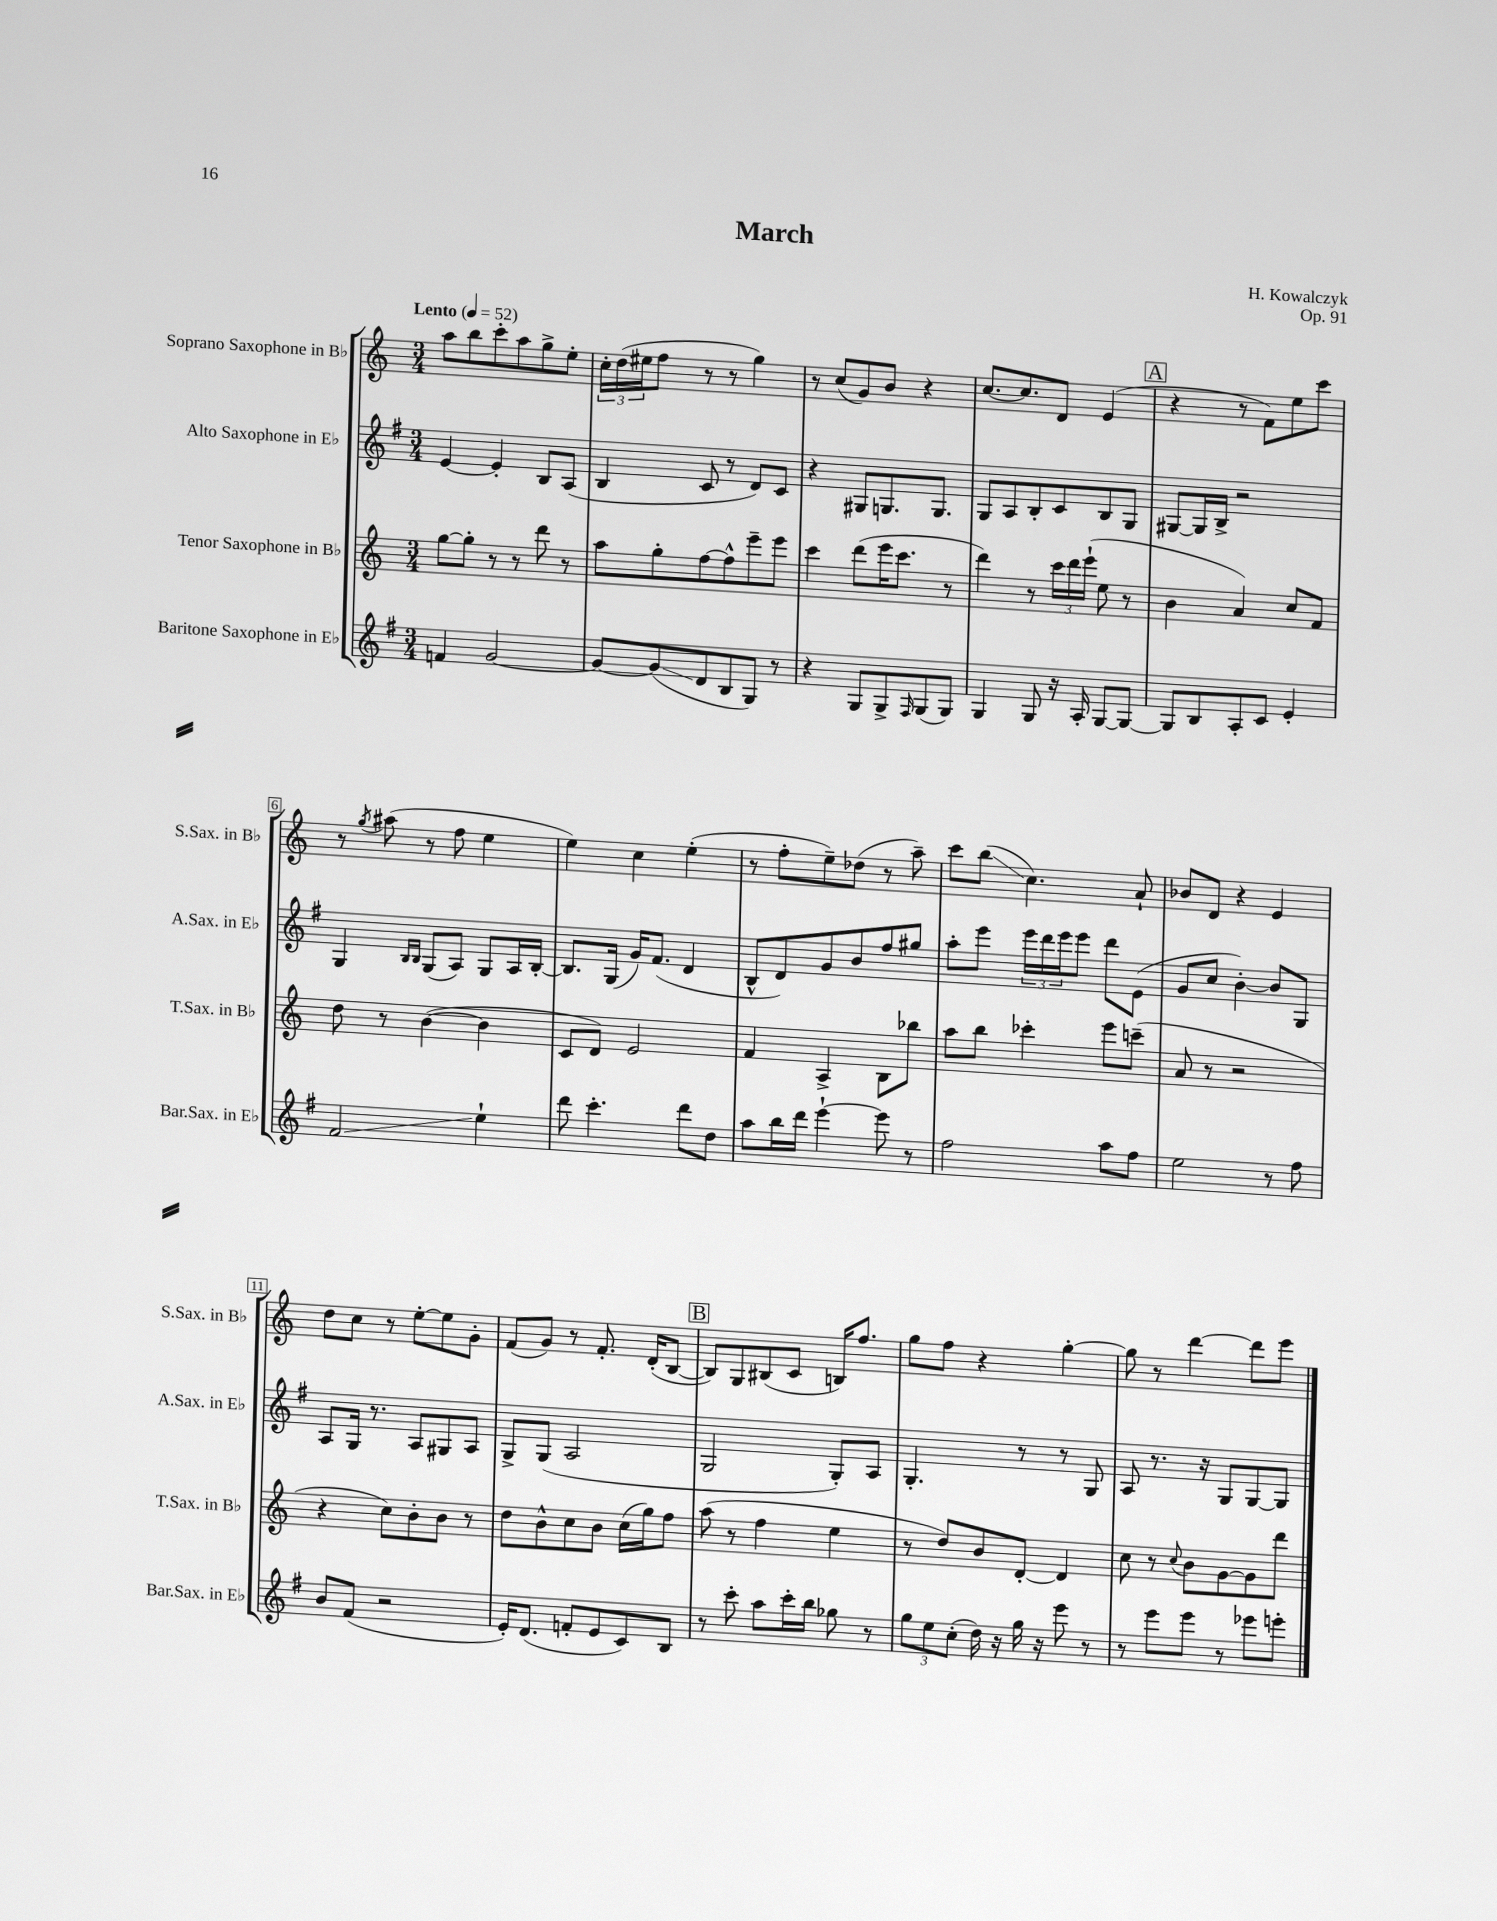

**kern	**kern	**kern	**kern
*staff4	*staff3	*staff2	*staff1
*clefG2	*clefG2	*clefG2	*clefG2
*k[f#]	*k[]	*k[f#]	*k[]
*M3/4	*M3/4	*M3/4	*M3/4
*MM52	*MM52	*MM52	*MM52
4f/	[8gg\L	[4e/	8aa\L
.	8gg'\]J	.	8bb\
[2g/	8r	4e'/]	8ccc'\
.	8r	.	8aa\
.	8ddd\	8B/L	8gg^\
.	8r	(8A/J	8ee'\J
=	=	=	=
8g/_L	8aa\L	4B/	24cc'\LL
.	.	.	(24dd\
.	.	.	24ee#\J
(8g/]	8gg'\	.	8ff\J
8d/	[8ff\	8c/	8r
8B/	8ff^^\]	8r	8r
8G/J)	8eee~\	8d/L)	4gg\)
8r	8eee\J	8c/J	.
=	=	=	=
4r	4ccc\	4r	8r
.	.	.	(8cc/L
8G/L	(8ddd\L	8G#/L	8g/)
8G^/	16eee\K	8.G/	8b/J
.	8.ccc\J	.	.
16qqF#/	.	.	.
(8G/	.	.	4r
.	.	8.G/J	.
8G/J)	8r	.	.
=	=	=	=
4G/	4ddd\)	8G/L	[8.cc/L
.	.	8A/	.
.	.	.	8.cc/]
8G/	8r	8B'/	.
16r	24ccc\LL	8c/	8d/J
.	24ddd\	.	.
16A'/	.	.	.
.	(24eee`\JJ	.	.
[8G/L	8ee\	8B/	(4e/
8G/_J	8r	8G/J	.
=	=	=	=
8G/]L	4b\	[8G#/L	4r
8B/	.	16G#/]L	.
.	.	16B^/JJ	.
8A'/	4a/)	2r	8r
8c/J	.	.	8f\L)
4e'/	8cc/L	.	8ee\
.	8f/J	.	8ccc\J
=	=	=	=
2f#/	8dd\	4G/	8r
.	.	.	8qgg/
.	8r	.	(8aa#\
.	.	16qqB/LL	.
.	.	16qqB/JJ	.
.	([4b\	(8G/L	8r
.	.	8A/J)	8ff\
4ee`\	4b\]	8G/L	4ee\
.	.	16A/L	.
.	.	[16B'/JJ	.
=	=	=	=
8ddd\	8c/L	8.B/]L	4ee\)
4.ccc'\	8d/J)	.	.
.	.	(16G/Jk	.
.	2e/	16g/LK)	4cc\
.	.	(8.f#/J	.
8ddd\L	.	4d/	(4ee'\
8dd\J	.	.	.
=	=	=	=
8aa\L	4f/	8B^^/L	8r
16bb\L	.	8d/)	8ff'\L
16ddd\JJ	.	.	.
[4eee`\	4A^/	8g/	8ee~\)
.	.	8b/	(8dd-\J
8eee\]	8B\L	8ff#/	8r
8r	8bb-\J	8gg#/J	8aa~\)
=	=	=	=
2ff#\	8aa\L	8aa'\L	8ccc\L
.	8bb\J	8eee\J	(8bb\J
.	4ccc-'\	24eee\LL	4.cc\)
.	.	24ddd\	.
.	.	24eee\J	.
.	.	8eee\J	.
8aa\L	8eee\L	8ddd\L	.
8ff#\J	(8ccc~\J	(8e\J	8a`/
=	=	=	=
2ee\	8a/	8g/L	8b-/L
.	8r	8cc/J	8d/J
.	2r	[4b'\)	4r
8r	.	8b/]L	4e/
8ff#\	.	8G/J	.
=	=	=	=
8b/L	4r	8A/L	8dd\L
(8f#/J	.	16G/Jk	8cc\J
.	.	8.r	.
2r	8cc\L)	.	8r
.	8b'\	8A/L	[8ee'\L
.	8b\J	8G#/	8ee\]
.	8r	8A/J	8g'\J
=	=	=	=
16e'/LK)	8dd\L	8G^/L	(8f/L
(8.d/J	.	.	.
.	8b^^\	(8G/J	8g/J)
8f'/L	8cc\	2A/	8r
8e/	8b\J	.	8.f'/
8c/)	(16cc\LL	.	.
.	16gg\J)	.	(16d'/LK
8B/J	8ff\J	.	[8B/J
=	=	=	=
8r	(8aa\	2G/	8B/]L)
8ccc'\	8r	.	8G/
8aa\L	4ff\	.	(8B#/
16ccc'\L	.	.	8c/J
16bb\JJ	.	.	.
8gg-\	4ee\	8G'/L)	16B/LK)
.	.	.	8.ff/J
8r	.	8A/J	.
=	=	=	=
12gg\L	8r	4.G'/	8gg\L
12ee\	.	.	.
.	8dd/L)	.	8ff\J
(12cc'\J	.	.	.
16dd\)	8b/	.	4r
16r	.	.	.
16gg\	[8d'/J	8r	.
16r	.	.	.
8eee\	4d/]	8r	[4gg'\
8r	.	8G/	.
=	=	=	=
8r	8cc\	8A/	8gg\]
8eee\L	8r	8.r	8r
.	8qqcc/	.	.
8eee\J	8b\L	.	[4ddd\
.	.	16r	.
8r	[8g\	8G/L	.
8eee-\L	8g\]	[8G/	8ddd\]L
8eee'\J	8ddd\J	8G/]J	8eee\J
==	==	==	==
*-	*-	*-	*-
